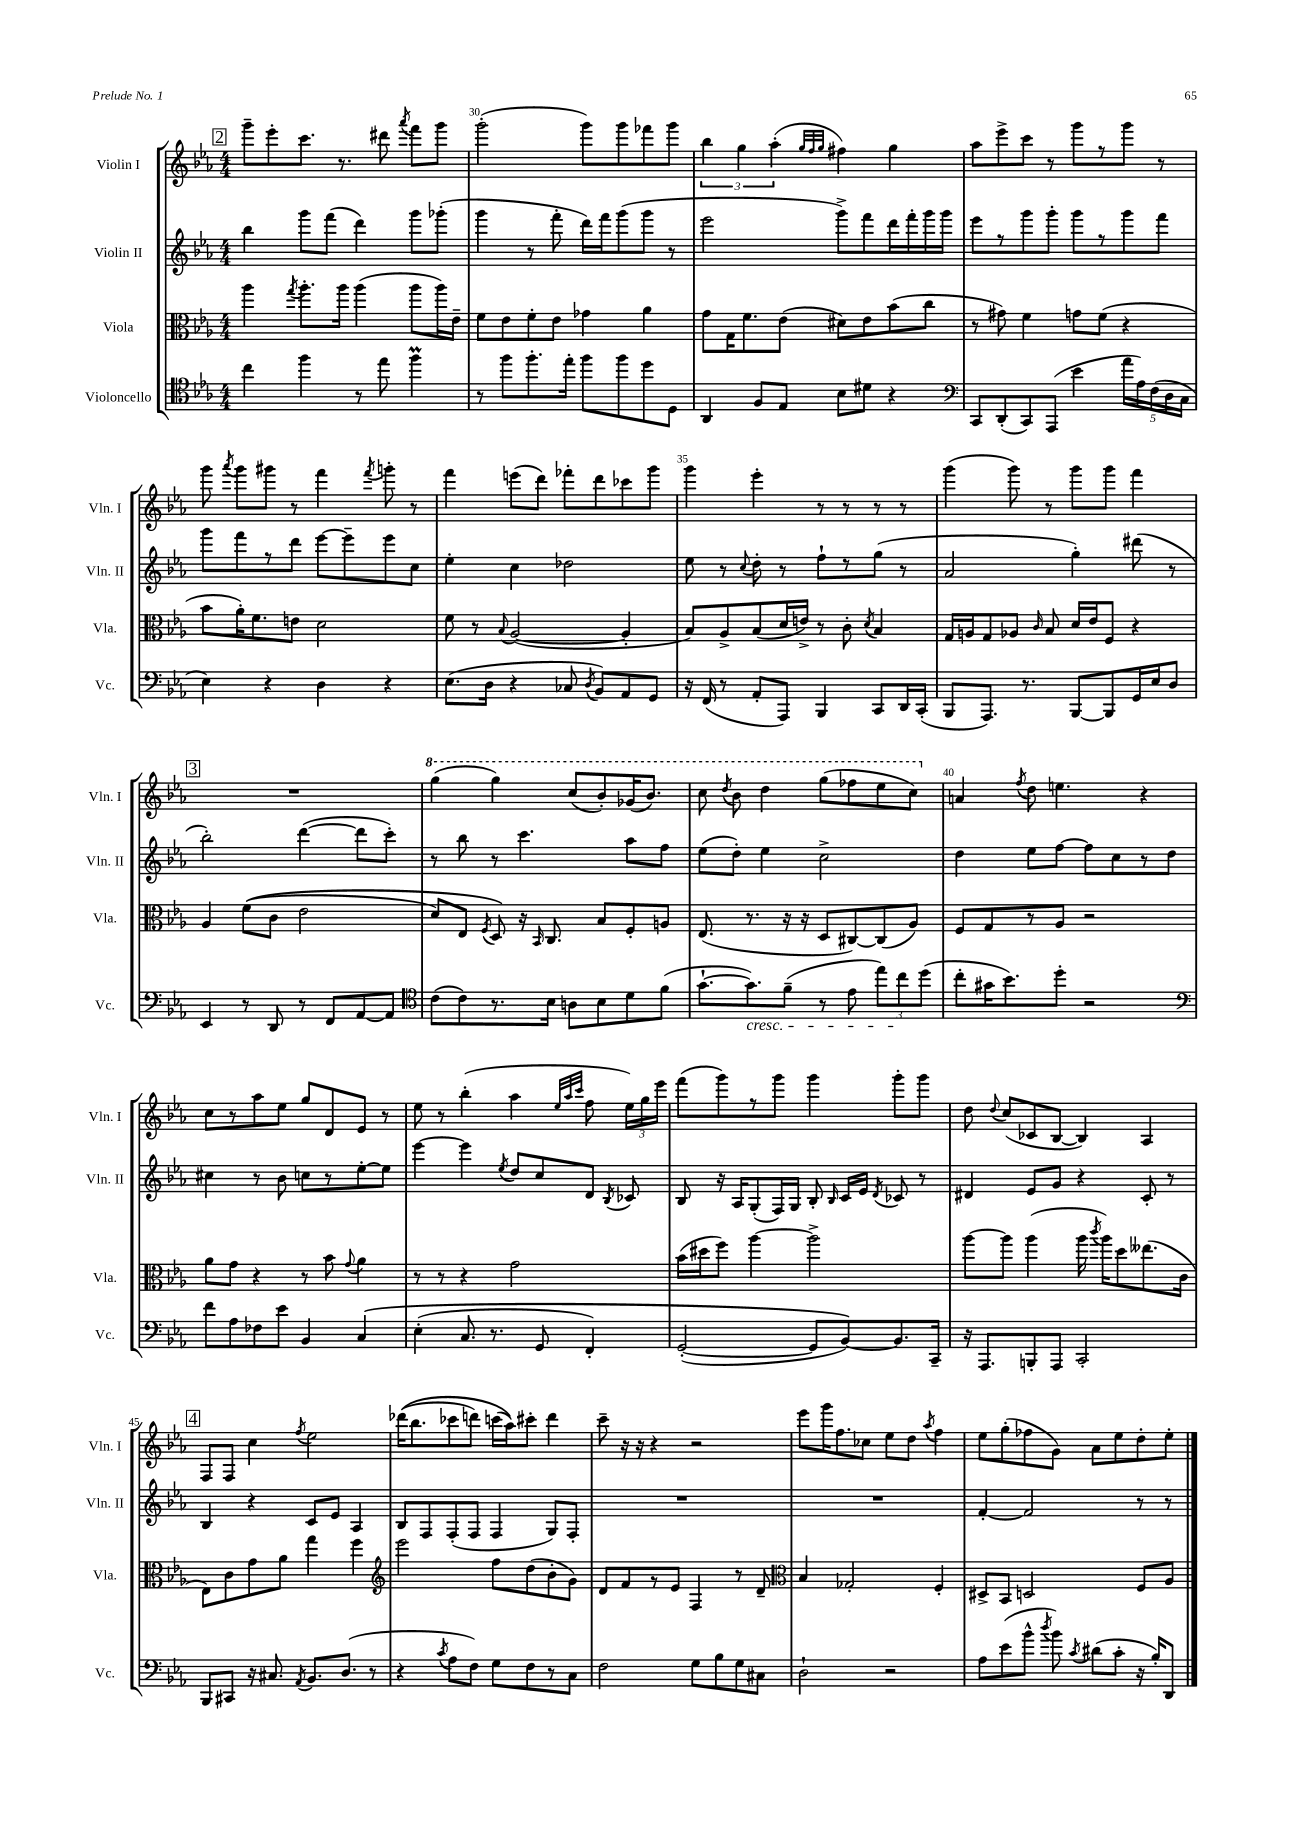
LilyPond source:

<<
\new StaffGroup <<
\new Staff = "s0" \with { instrumentName = "Violin I" shortInstrumentName = "Vln. I" } {
    \clef treble \key ees \major \numericTimeSignature \time 4/4
    \autoBeamOff \mark \markup { \box "2" } g'''8[-- ees'''8-. c'''8.] r8. dis'''8 \acciaccatura { aes'''8 } f'''8[ g'''8] |
    g'''2-.( g'''8[) g'''8 fes'''8 g'''8] |
    \tuplet 3/2 { bes''4 g''4 aes''4-.( } \grace { g''32[ f''32 g''32] } fis''4) g''4 |
    aes''8[ ees'''8-> c'''8] r8 g'''8[ r8 g'''8] r8 |
    g'''8 \acciaccatura { aes'''8 } g'''8[ gis'''8] r8 f'''4 \acciaccatura { f'''8 } g'''8-. r8 |
    f'''4 e'''8[( d'''8]) fes'''8[-. d'''8 ces'''8 g'''8] |
    g'''4 ees'''4-. r8 r8 r8 r8 |
    g'''4( g'''8) r8 g'''8[ g'''8] f'''4 |
    \mark \markup { \box "3" } R1 |
    \ottava #1 g'''4( g'''4) c'''8[( bes''8-.) ges''16( bes''8.]) |
    c'''8 \acciaccatura { d'''8 } bes''8 d'''4 g'''8[( fes'''8 ees'''8 c'''8]) \ottava #0 |
    a'4 \acciaccatura { f''8 } d''8 e''4. r4 |
    c''8[ r8 aes''8 ees''8] g''8[ d'8 ees'8] r8 |
    ees''8 r8 bes''4-.( aes''4 \grace { ees''32[ aes''32 c'''32] } f''8 \tuplet 3/2 { ees''16[) g''16 ees'''16] } |
    f'''8[( g'''8) r8 g'''8] g'''4 g'''8[-. g'''8] |
    d''8 \appoggiatura { d''8 } c''8[( ces'8 bes8]~ bes4) aes4 |
    \mark \markup { \box "4" } f8[ f8] c''4 \acciaccatura { f''8 } ees''2 |
    des'''16[(\( bes''8. ces'''8 d'''8]) c'''16[( aes''16)\) cis'''8]-. d'''4 |
    c'''8-- r16 r16 r4 r2 |
    ees'''8[ g'''16 f''8. ces''8] ees''8[ d''8] \acciaccatura { aes''8 } f''4 |
    ees''8[ g''8-.( fes''8 g'8]) aes'8[ ees''8 d''8-. ees''8]-. \bar "|." |
}
\new Staff = "s1" \with { instrumentName = "Violin II" shortInstrumentName = "Vln. II" } {
    \clef treble \key ees \major \numericTimeSignature \time 4/4
    \autoBeamOff \mark \markup { \box "2" } bes''4 g'''8[ f'''8]( d'''4) g'''8[ ges'''8]-.( |
    g'''4 r8 f'''8-. d'''16[) f'''16 g'''8( g'''8] r8 |
    ees'''2 g'''8[->) f'''8 d'''16 f'''16-. g'''16 g'''16] |
    ees'''8[ r8 g'''8 g'''8]-. g'''8[ r8 g'''8 f'''8] |
    g'''8[ f'''8 r8 d'''8] ees'''8[~ ees'''8-- ees'''8 c''8] |
    ees''4-. c''4 des''2 |
    ees''8 r8 \appoggiatura { c''8 } d''8-. r8 f''8[-! r8 g''8]( r8 |
    aes'2 g''4-.) dis'''8( r8 |
    \mark \markup { \box "3" } bes''2-.) d'''4~( d'''8[ c'''8]-.) |
    r8 bes''8 r8 c'''4. aes''8[ f''8] |
    ees''8[( d''8]-.) ees''4 c''2-> |
    d''4 ees''8[ f''8]~ f''8[ c''8 r8 d''8] |
    cis''4 r8 bes'8 c''8[ r8 ees''8~-. ees''8] |
    ees'''4~ ees'''4 \acciaccatura { ees''8 } d''8[ c''8 d'8] \acciaccatura { bes8 } ces'8 |
    bes8 r16 aes16[ g8-.( f16) g16] bes8-. \grace { bes16 } c'16[ ees'16] \acciaccatura { d'8 } ces'8 r8 |
    dis'4 ees'8[ g'8] r4 c'8-. r8 |
    \mark \markup { \box "4" } bes4 r4 c'8[ ees'8] aes4 |
    bes8[ f8 f8-.( f8] f4 g8[) f8]-. |
    R1 |
    R1 |
    f'4~-. f'2 r8 r8 \bar "|." |
}
\new Staff = "s2" \with { instrumentName = "Viola" shortInstrumentName = "Vla." } {
    \clef alto \key ees \major \numericTimeSignature \time 4/4
    \autoBeamOff \mark \markup { \box "2" } aes''4 \acciaccatura { g''8 } aes''8.[-. aes''16] aes''4( aes''8[ aes''16) ees'16]-- |
    f'8[ ees'8 f'8-. ees'8] ges'4 aes'4 |
    g'8[ g16 f'8. ees'8]( dis'8[) ees'8 bes'8( c''8] |
    r8 gis'8) f'4 g'8[ f'8]( r4 |
    bes'8[ aes'16-.) f'8. e'8] d'2 |
    f'8 r8 \appoggiatura { bes8 } aes2~( aes4-. |
    bes8[) aes8-> bes8( d'16 e'16]->) r8 c'8-. \acciaccatura { d'8 } bes4 |
    g16[ a16 g8 aes8] \grace { c'16 } bes8 d'16[ ees'16 f8] r4 |
    \mark \markup { \box "3" } aes4 f'8[(\( c'8] ees'2 |
    d'8[) ees8] \acciaccatura { f8 } d8\) r16 \grace { bes,16 } c8. bes8[ f8-. a8] |
    ees8.( r8. r16 r16 d8[ cis8~) cis8( aes8]) |
    f8[ g8 r8 aes8] r2 |
    aes'8[ g'8] r4 r8 bes'8 \appoggiatura { g'8 } aes'4 |
    r8 r8 r4 g'2 |
    bes'16[( dis''16 f''8]) aes''4~ aes''2-> |
    aes''8[~ aes''8] aes''4( aes''16 \acciaccatura { c'''8 } aes''16[) d''8 eeses''8.( c'16] |
    \mark \markup { \box "4" } ees8[) c'8 g'8 aes'8] g''4 f''4 |
    \clef treble ees'''2 f''8[ d''8( bes'8-. g'8]) |
    d'8[ f'8 r8 ees'8] f4 r8 d'8-- |
    \clef alto bes4 ges2-. f4-. |
    dis8[-> bes,8] d2 f8[ aes8] \bar "|." |
}
\new Staff = "s3" \with { instrumentName = "Violoncello" shortInstrumentName = "Vc." } {
    \clef tenor \key ees \major \numericTimeSignature \time 4/4
    \autoBeamOff \mark \markup { \box "2" } c''4 f''4 r8 ees''8 f''4\prall |
    r8 f''8[ f''8.-. ees''16]-. f''8[ f''8 d''8 d8] |
    aes,4 f8[ ees8] bes8[ dis'8] r4 |
    \clef bass c,8[ d,8-.( c,8) aes,,8]( ees'4 \tuplet 5/4 { aes'16[ aes16) f16( d16 c16] } |
    ees4) r4 d4 r4 |
    ees8.[( d16] r4 ces8 \acciaccatura { d8 } bes,8[) aes,8 g,8] |
    r16 f,16( r8 aes,8[-. aes,,8]) bes,,4 c,8[ d,16 c,16]-.( |
    bes,,8[ aes,,8.]) r8. bes,,8[~ bes,,8 g,16 ees16 d8] |
    \mark \markup { \box "3" } ees,4 r8 d,8 r8 f,8[ aes,8~ aes,8] |
    \clef tenor c'8[( c'8) r8. bes16] a8[ bes8 d'8 f'8]( |
    g'8.[~-! g'8.\cresc) f'8]--( r8 ees'8 \tuplet 3/2 { ees''8[) c''8\! d''8]( } |
    c''8[-. gis'16 bes'8.) d''8]-. r2 |
    \clef bass f'8[ aes8 fes8 ees'8] bes,4 c4\( |
    ees4-.( c8. r8. g,8 f,4-.) |
    g,2~-.( g,8[ bes,8~)\) bes,8. c,16]-- |
    r16 aes,,8.[ b,,8-. aes,,8] c,2-. |
    \mark \markup { \box "4" } bes,,8[ cis,8] r16 cis8. \acciaccatura { aes,8 } bes,8.[ d8.]( r8 |
    r4 \acciaccatura { c'8 } aes8[ f8]) g8[ f8 r8 c8] |
    f2 g8[ bes8 g8 cis8] |
    d2-! r2 |
    aes8[ ees'8( bes'8]-^ \acciaccatura { d''8 } bes'8) \acciaccatura { c'8 } dis'8[( c'8]-. r16 bes16[-.) d,8] \bar "|." |
}
>>
>>
\layout { \context { \Score currentBarNumber = #29 \override BarNumber.break-visibility = ##(#f #t #t) barNumberVisibility = #(every-nth-bar-number-visible 5) } }
